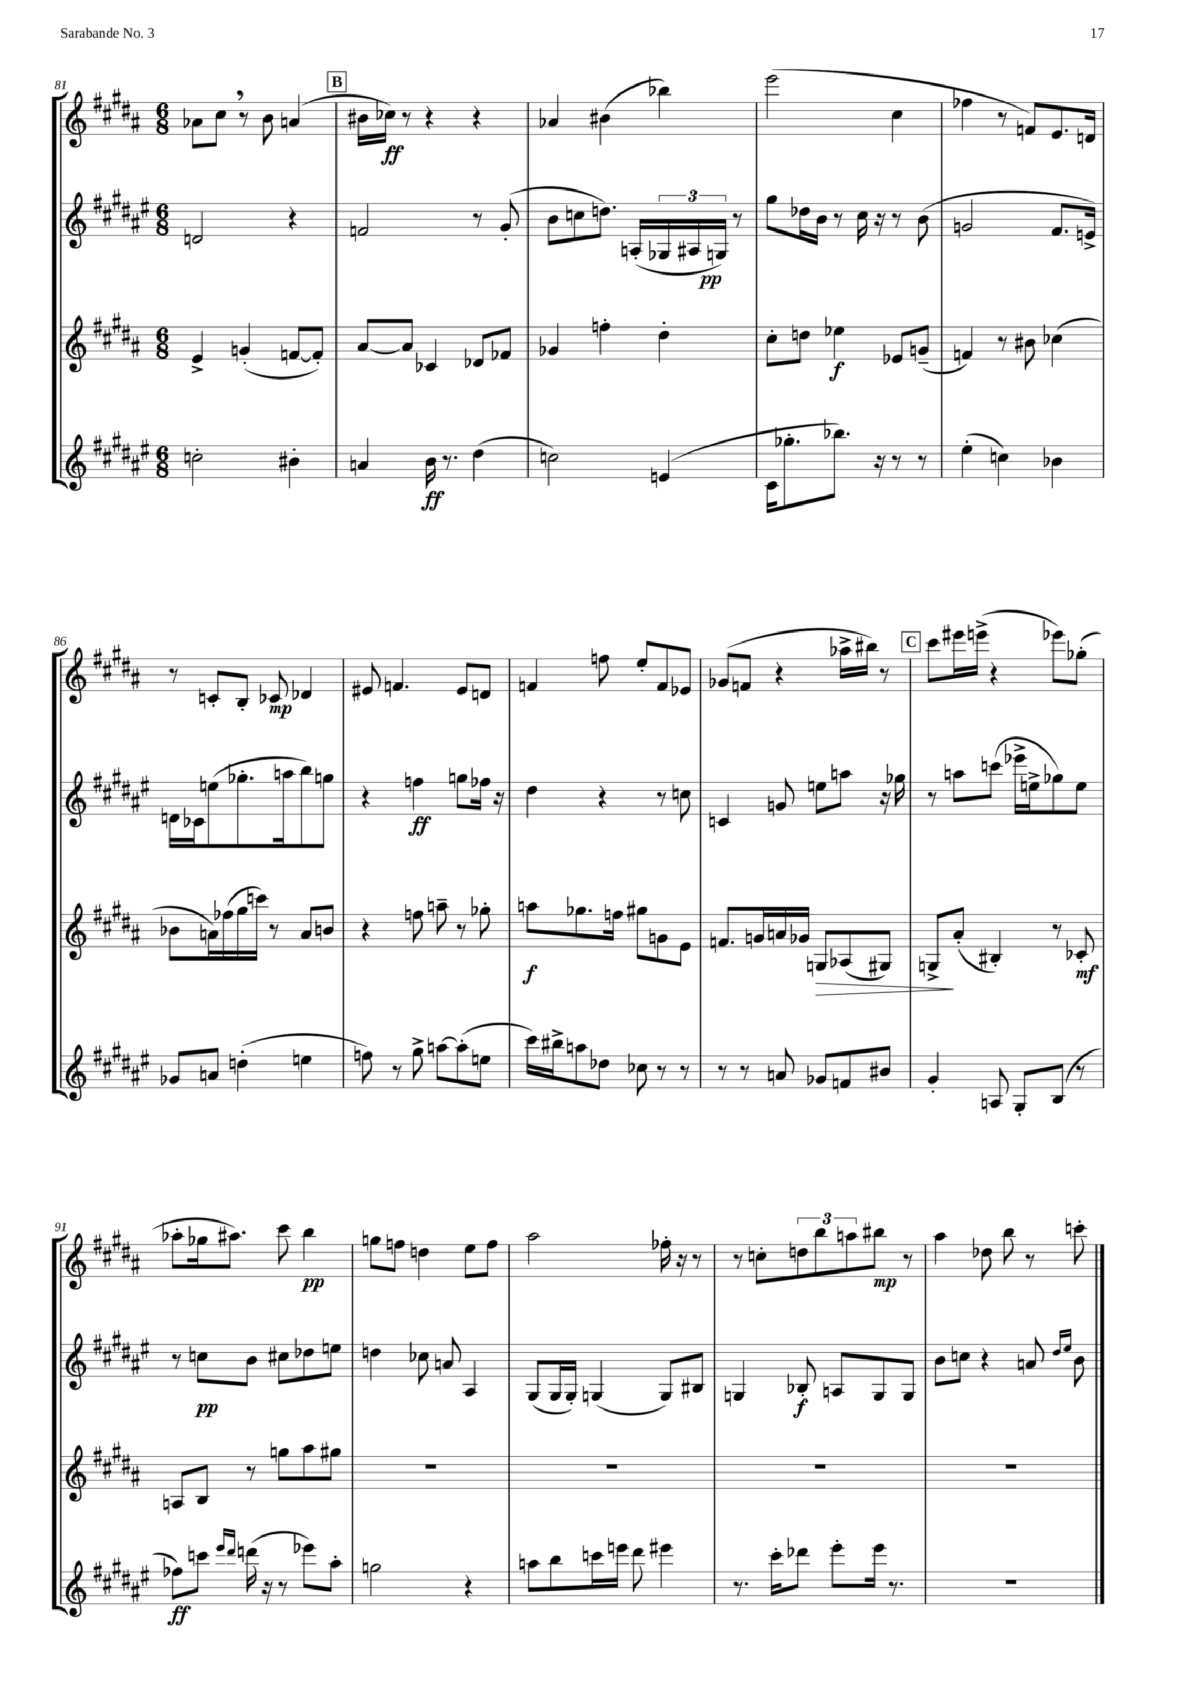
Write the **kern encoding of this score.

**kern	**dynam	**kern	**dynam	**kern	**dynam	**kern	**dynam
*part4	*part4	*part3	*part3	*part2	*part2	*part1	*part1
*staff4	*staff4	*staff3	*staff3	*staff2	*staff2	*staff1	*staff1
*clefG2	*	*clefG2	*	*clefG2	*	*clefG2	*
*k[f#c#g#d#a#e#]	*	*k[f#c#g#d#a#]	*	*k[f#c#g#d#a#e#]	*	*k[f#c#g#d#a#]	*
*M6/8	*	*M6/8	*	*M6/8	*	*M6/8	*
=81	=81	=81	=81	=81	=81	=81	=81
2ccn'\	.	4e^/	.	2dn/	.	8a-X\L	.
.	.	.	.	.	.	8cc#,\J	.
.	.	(4gn'/	.	.	.	8r	.
.	.	.	.	.	.	8b\	.
4b#X'\	.	[8fn/L	.	4r	.	(4an/	.
.	.	8f'/J])	.	.	.	.	.
!!LO:REH:place=s1:t=B
=82	=82	=82	=82	=82	=82	=82	=82
4an/	.	[8a#/L	.	2fn/	.	16b#X\LL	.
.	.	.	.	.	.	16cc-X\JJ)	ff
.	.	8a#/J]	.	.	.	8r	.
16b\	ff	4c-X/	.	.	.	4r	.
8.r	.	.	.	.	.	.	.
(4dd#\	.	8d-X/L	.	8r	.	4r	.
.	.	8f-X/J	.	(8g#'/	.	.	.
=83	=83	=83	=83	=83	=83	=83	=83
2ccn\)	.	4g-X/	.	8b\L	.	4a-X/	.
.	.	.	.	8ccn\	.	.	.
.	.	4ffn'\	.	8.ddn\J)	.	(4b#X\	.
.	.	.	.	(16An'/LL	.	.	.
(4en/	.	4dd#'\	.	24G-X/	.	4bb-X\)	.
.	.	.	.	24A#X/	.	.	.
.	.	.	.	24Gn/JJ)	pp	.	.
.	.	.	.	8r	.	.	.
=84	=84	=84	=84	=84	=84	=84	=84
16c#\KL	.	8cc#'\L	.	8gg#\L	.	(2eee\	.
8.gg-X'\	.	.	.	.	.	.	.
.	.	8ddn\J	.	16dd-X\L	.	.	.
.	.	.	.	16b\JJ	.	.	.
8.bb-X\J)	.	4ee-X\	f	8r	.	.	.
.	.	.	.	16cc#\	.	.	.
16r	.	.	.	16r	.	.	.
8r	.	8e-X/L	.	8r	.	4cc#\	.
8r	.	(8gn~/J	.	(8b\	.	.	.
=85	=85	=85	=85	=85	=85	=85	=85
(4ee#'\	.	4fn/)	.	2gn/	.	4ff-X\	.
4ccn\)	.	8r	.	.	.	8r	.
.	.	8b#X\	.	.	.	8fn/L)	.
4b-X\	.	(4cc-X\	.	8.f#/L	.	8.e/	.
.	.	.	.	16en^/Jk)	.	16dn/Jk	.
!!LO:LB:g=z
=86	=86	=86	=86	=86	=86	=86	=86
8g-X/L	.	8b-X\L	.	16dn\LL	.	8r	.
.	.	.	.	16c-X\J	.	.	.
8an/J	.	16an\L)	.	(8een\	.	8cn'/L	.
.	.	(16ff-X\	.	.	.	.	.
(4ddn'\	.	16gg#\	.	8.gg-X'\	.	8B'/J	.
.	.	16cccn\JJ)	.	.	.	.	.
.	.	8r	.	.	.	8c-X/	mp
.	.	.	.	16aan\k	.	.	.
4een\	.	8a/L	.	8bb\)	.	4d-X/	.
.	.	8bn/J	.	8ggn\J	.	.	.
=87	=87	=87	=87	=87	=87	=87	=87
8ffn\)	.	4r	.	4r	.	8e#X/	.
8r	.	.	.	.	.	4.fn/	.
8gg#^\	.	8ffn\	.	4ffn\	ff	.	.
[8aan\L	.	8aan~\	.	.	.	.	.
(8aa'\]	.	8r	.	8ggn\L	.	8e#/L	.
8een\J	.	8gg-X'\	.	16ff-X\Jk	.	8dn/J	.
.	.	.	.	16r	.	.	.
=88	=88	=88	=88	=88	=88	=88	=88
16ccc#\LL)	.	8aan\L	f	4dd#\	.	4fn/	.
16bb#X^\J	.	.	.	.	.	.	.
8aan\	.	8.gg-X\	.	.	.	.	.
8dd-X\J	.	.	.	4r	.	8ffn\	.
.	.	16ffn\Jk	.	.	.	.	.
8cc-X\	.	8gg#X\L	.	.	.	8ee'/L	.
8r	.	8gn\	.	8r	.	8f/	.
8r	.	8e\J	.	8ccn\	.	8e-X/J	.
=89	=89	=89	=89	=89	=89	=89	=89
8r	.	8.fn/L	.	4cn/	.	(8g-X/L	.
8r	.	.	.	.	.	8fn/J	.
.	.	16gn/L	.	.	.	.	.
8an/	.	16an/	.	8gn/	.	4r	.
.	.	16g-X/JJ	.	.	.	.	.
!	!	!	!LO:HP:b	!	!	!	!
8g-X/L	.	8Gn/L	>	8een\L	.	.	.
8fn/	.	(8A-X/	.	8aan\J	.	16aa-X^\LL	.
.	.	.	.	.	.	16bb#X\JJ)	.
8b#X/J	.	8G#X/J)	.	16r	.	8r	.
.	.	.	.	16gg-X\	.	.	.
!!LO:REH:place=s1:t=C
=90	=90	=90	=90	=90	=90	=90	=90
4g#'/	.	8Gn^/L	.	8r	.	8ccc#\L	.
.	.	(8a#'/J	]	8aan\L	.	16eee#X\L	.
.	.	.	.	.	.	(16eeen^\JJ	.
8An/	.	4B#X'/)	.	(8cccn\J	.	4r	.
8G#'/L	.	.	.	16eee-X^\LL	.	.	.
.	.	.	.	16een^\J	.	.	.
(8B/J	.	8r	.	8gg-X\)	.	8eee-X\L)	.
8r	.	8c-X'/	mf	8ee\J	.	(8gg-X'\J	.
!!LO:LB:g=z
=91	=91	=91	=91	=91	=91	=91	=91
8ff-X\L)	ff	8An/L	.	8r	.	8aa-X'\L	.
8cccn\J	.	8B/J	.	8ccn\L	pp	16gg-X\k	.
.	.	.	.	.	.	8.aa#X\J)	.
16qqeee#/LL	.	.	.	.	.	.	.
16qqddd#/JJ	.	.	.	.	.	.	.
(16dddn\	.	8r	.	8b\J	.	.	.
16r	.	.	.	.	.	.	.
8r	.	8ggn\L	.	8cc#X\L	.	8ccc#\	.
8eee-X\L)	.	8aa#\	.	8dd-X\	.	4bb\	pp
8aa#'\J	.	8gg#X\J	.	8een\J	.	.	.
=92	=92	=92	=92	=92	=92	=92	=92
2ggn\	.	2.r	.	4ddn\	.	8ggn\L	.
.	.	.	.	.	.	8ffn\J	.
.	.	.	.	8cc-X\	.	4ddn\	.
.	.	.	.	8an/	.	.	.
4r	.	.	.	4A#/	.	8ee\L	.
.	.	.	.	.	.	8ff\J	.
=93	=93	=93	=93	=93	=93	=93	=93
8aan\L	.	2.r	.	(8G#/L	.	2aa#\	.
8bb\	.	.	.	16G#/L	.	.	.
.	.	.	.	16G#'/JJ)	.	.	.
16cccn\L	.	.	.	(4Gn/	.	.	.
16eeen\JJ	.	.	.	.	.	.	.
8ddd#\	.	.	.	.	.	.	.
4eee#X\	.	.	.	8G/L)	.	16ff-X'\	.
.	.	.	.	.	.	16r	.
.	.	.	.	8B#X/J	.	8r	.
=94	=94	=94	=94	=94	=94	=94	=94
8.r	.	2.r	.	4Gn/	.	8r	.
.	.	.	.	.	.	8ccn'\L	.
16ccc#'\KL	.	.	.	.	.	.	.
8ddd-X\J	.	.	.	8B-X'/	f	12ddn\	.
.	.	.	.	.	.	12bb\	.
8eee#'\L	.	.	.	8An/L	.	.	.
.	.	.	.	.	.	12aan\	.
16eee#\Jk	.	.	.	8G/	.	8bb#X\J	mp
8.r	.	.	.	.	.	.	.
.	.	.	.	8G/J	.	8r	.
=95	=95	=95	=95	=95	=95	=95	=95
2.r	.	2.r	.	8b\L	.	4aa#\	.
.	.	.	.	8ccn\J	.	.	.
.	.	.	.	4r	.	8dd-X\	.
.	.	.	.	.	.	8bb\	.
.	.	.	.	8an/	.	8r	.
.	.	.	.	16qqdd#/LL	.	.	.
.	.	.	.	16qqee#/JJ	.	.	.
.	.	.	.	8b\	.	8cccn'\	.
==	==	==	==	==	==	==	==
*-	*-	*-	*-	*-	*-	*-	*-
